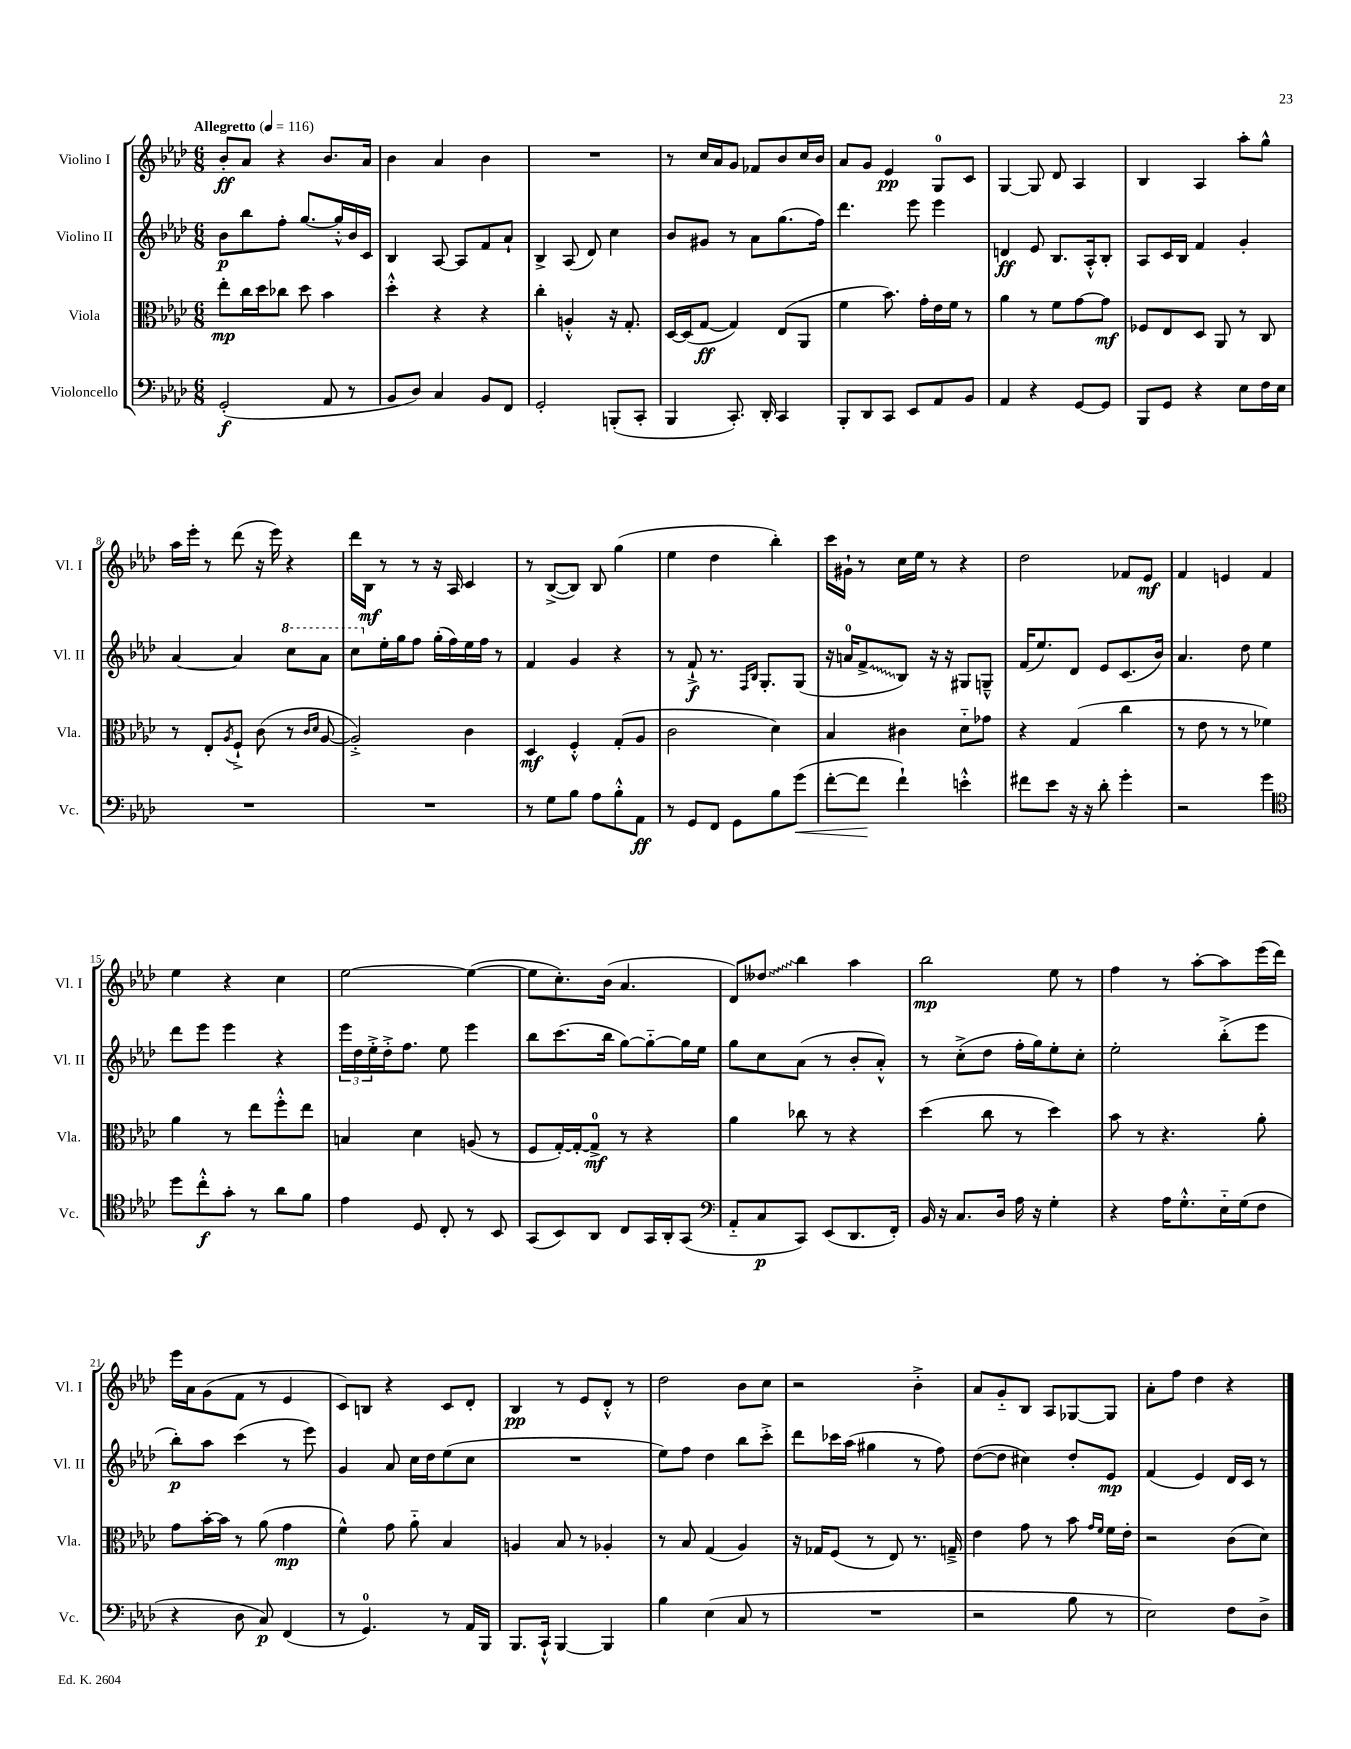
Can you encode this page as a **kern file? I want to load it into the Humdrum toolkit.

**kern	**kern	**kern	**kern
*staff4	*staff3	*staff2	*staff1
*clefF4	*clefC3	*clefG2	*clefG2
*k[b-e-a-d-]	*k[b-e-a-d-]	*k[b-e-a-d-]	*k[b-e-a-d-]
*M6/8	*M6/8	*M6/8	*M6/8
*MM116	*MM116	*MM116	*MM116
(2GG'	8ee-'	8b-	8b-'
.	16cc	8bb-	8a-
.	16dd-	.	.
.	8cc-	8ff'	4r
.	8dd-	[8.gg	.
8AA-	4b-	.	8.b-
.	.	16gg'^^]	.
8r	.	16b-	.
.	.	16c	16a-
=	=	=	=
8BB-	4dd-'^^	4B-	4b-
8D-)	.	.	.
4C	4r	[8A-	4a-
.	.	8A-]	.
8BB-	4r	8f	4b-
8FF	.	8a-`	.
=	=	=	=
2GG'	4cc'	4B-^	2.r
.	4A'^^	(8A-	.
.	.	8d-)	.
(8BBB'	16r	4cc	.
.	8.G'	.	.
8CC'	.	.	.
=	=	=	=
4BBB-	[16D-	8b-	8r
.	(16D-]	.	.
.	[8G	8g#	16cc
.	.	.	16a-
8.CC')	4G])	8r	8g
.	.	8a-	8f-
16DD-'	.	.	.
4CC	(8E-	(8.gg	8b-
.	8AA-	.	16cc
.	.	16ff)	16b-
=	=	=	=
8BBB-'	4f	4.ddd-	8a-
8DD-	.	.	8g
8CC	8.b-)	.	4e-
8EE-	.	8eee-	.
.	16g'	.	.
8AA-	16e-	4eee-	8G
.	16f	.	.
8BB-	8r	.	8c
=	=	=	=
4AA-	4a-	4d	[4G
4r	8r	8e-	8G]
.	8f	8.B-	8d-
[8GG	[8g	.	4A-
.	.	16A-'^^	.
8GG]	8g]	8B-'	.
=	=	=	=
8BBB-	8F-	8A-	4B-
8GG	8E-	16c	.
.	.	16B-	.
4r	8D-	4f	4A-
.	8AA-	.	.
8E-	8r	4g'	8aa-'
16F	8C	.	8gg^^
16E-	.	.	.
=	=	=	=
2.r	8r	[4a-	16aa-
.	.	.	16eee-'
.	8E-'	.	8r
.	8qA-	.	.
.	8F`^	4a-]	(8ddd-
.	(8c	.	16r
.	.	.	16eee-)
.	8r	8ccc	4r
.	16qqc	.	.
.	16qqd-	.	.
.	[8A-	8aa-	.
=	=	=	=
2.r	2A-'^])	8ccc	16ddd-
.	.	.	16B-
.	.	16ee-'	8r
.	.	16gg	.
.	.	8ff	8r
.	.	(16gg'	16r
.	.	16ff)	16A-
.	4c	16ee-	4c
.	.	16ff	.
.	.	8r	.
=	=	=	=
8r	4D-	4f	8r
8G	.	.	([8B-^
8B-	4F'^^	4g	8B-])
8A-	.	.	8B-
8B-'^^	(8G'	4r	(4gg
8AA-	8A-	.	.
=	=	=	=
8r	2c	8r	4ee-
8GG	.	8f`^	.
8FF	.	8.r	4dd-
8GG	.	.	.
.	.	16qqF	.
.	.	16qqB-	.
.	.	8.G'	.
8B-	4d-)	.	4bb-')
(8g	.	(8G	.
=	=	=	=
[8f'	4B-	16r	16ccc
.	.	16a	16g#`
8f]	.	8f^	8r
4f`)	4c#	8B-)	16cc
.	.	.	16ee-
.	.	16r	8r
.	.	16r	.
4e'^^	8d-'~	8G#	4r
.	8g-	8G~^^	.
=	=	=	=
8f#	4r	(16f	2dd-
.	.	8.ee-)	.
8e-	.	.	.
16r	(4G	8d-	.
16r	.	.	.
8d-'	.	8e-	.
4g'	4cc	(8.c	8f-
.	.	.	8e-
.	.	16b-)	.
=	=	=	=
2r	8r	4.a-	4f
.	8e-	.	.
.	8r	.	4e
.	8r	8dd-	.
4g	4f-)	4ee-	4f
=	=	=	=
*clefC4	*	*	*
8dd-	4a-	8ddd-	4ee-
8cc'^^	.	8eee-	.
8g'	8r	4eee-	4r
8r	8ee-	.	.
8a-	8ff'^^	4r	4cc
8f	8ee-	.	.
=	=	=	=
4e-	4B	24eee-	[2ee-
.	.	24dd-	.
.	.	24ee-'^	.
.	.	16dd-'^	.
.	.	8.ff	.
8D-	4d-	.	.
8C'	.	8ee-	.
8r	(8A	4eee-	(4ee-_
8BB-	8r	.	.
=	=	=	=
(8GG	8F	8bb-	8ee-]
8BB-)	[16G')	(8.ccc	8.cc')
.	16G'_	.	.
8AA-	8G^]	.	.
.	.	16bb-	(16b-
8C	8r	[8gg)	4.a-
16GG	4r	8gg'~_	.
16AA-'	.	.	.
(8GG	.	16gg]	.
.	.	16ee-	.
=	=	=	=
*clefF4	*	*	*
8AA-'~	4a-	8gg	8d-)
8C	.	8cc	8dd--
8CC)	8cc-	(8a-	4bb-
(8EE-	8r	8r	.
8.DD-	4r	8b-'	4aa-
.	.	8a-'^^)	.
16FF')	.	.	.
=	=	=	=
16BB-	(4dd-	8r	2bb-
16r	.	.	.
8.C	.	(8cc'^	.
.	8cc	8dd-	.
16D-	.	.	.
16A-	8r	16ff'	.
16r	.	16gg)	.
4G'	4dd-)	8ee-'	8ee-
.	.	8cc'	8r
=	=	=	=
4r	8b-	2ee-'	4ff
.	8r	.	.
16A-	4.r	.	8r
8.G'^^	.	.	.
.	.	.	[8aa-'
16E-'~	.	(8bb-'^	8aa-]
(16G	.	.	.
8F	8a-'	8eee-	(16eee-
.	.	.	16ddd-)
=	=	=	=
4r	8g	8bb-')	16eee-
.	.	.	16a-
.	[16b-'	8aa-	(8g
.	16b-]	.	.
8D-	8r	(4ccc	8f
8C)	(8a-	.	8r
(4FF	4g	8r	4e-
.	.	8eee-)	.
=	=	=	=
8r	4f^^)	4g	8c)
4.GG)	.	.	8B
.	8g	8a-	4r
.	8a-'~	16cc	.
.	.	16dd-	.
8r	4B-	(8ee-	8c
16AA-	.	8cc	8d-'
16BBB-	.	.	.
=	=	=	=
8.BBB-	4A	2.r	4B-
16CC`^^	.	.	.
[4BBB-	8B-	.	8r
.	8r	.	8e-
4BBB-]	4A-'	.	8d-'^^
.	.	.	8r
=	=	=	=
4B-	8r	8ee-)	2dd-
.	8B-	8ff	.
(4E-	(4G	4dd-	.
8C	4A-)	8bb-	8b-
8r	.	8ccc'^	8cc
=	=	=	=
2.r	16r	8ddd-	2r
.	16G-	.	.
.	(8F	16ccc-	.
.	.	(16aa-	.
.	8r	4gg#	.
.	8E-)	.	.
.	8.r	8r	4b-'^
.	.	8ff)	.
.	16G~^	.	.
=	=	=	=
2r	4e-	([8dd-	8a-
.	.	8dd-]	8g'~
.	8g	4cc#)	8B-
.	8r	.	8A-
8B-	8b-	8dd-'	[8G-
.	16qqg	.	.
.	16qqf	.	.
8r	16f	8e-	8G-]
.	16e-'	.	.
=	=	=	=
2E-)	2r	(4f	8a-'
.	.	.	8ff
.	.	4e-)	4dd-
8F	(8c	16d-	4r
.	.	16c	.
8D-^	8d-)	8r	.
==	==	==	==
*-	*-	*-	*-
